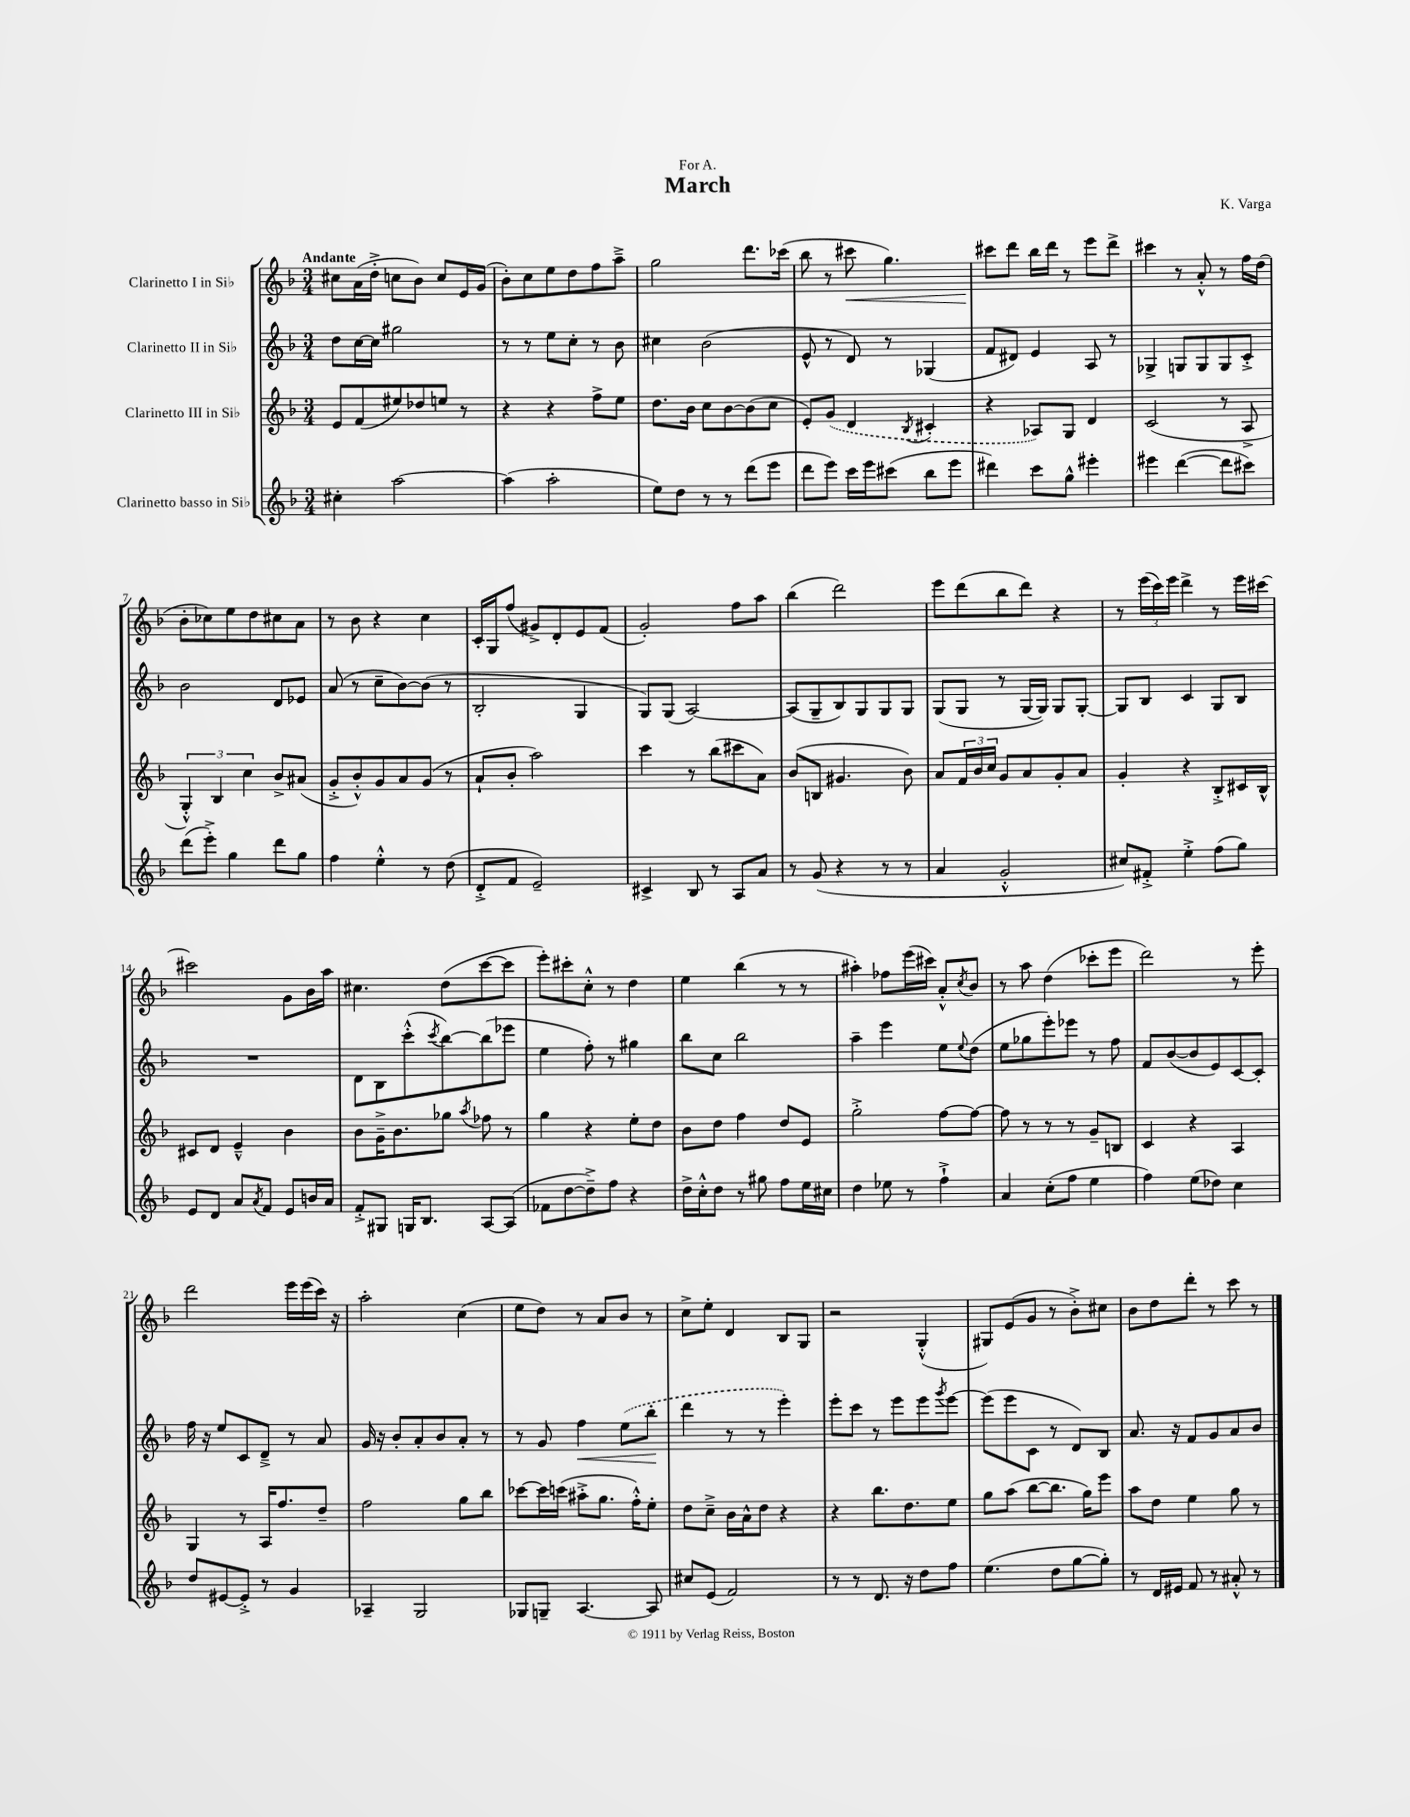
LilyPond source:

\header { title = "March" composer = "K. Varga" dedication = "For A." }
<<
\new StaffGroup <<
\new Staff = "s0" \with { instrumentName = "Clarinetto I in Sib" } {
    \clef treble \key f \major \numericTimeSignature \time 3/4 \tempo "Andante"
    cis''8 a'16( d''16-.-> c''8 bes'8) c''8 e'16 g'16( |
    bes'8-.) c''8 e''8 d''8 f''8 a''8---> |
    g''2 d'''8. ces'''16( |
    bes''8 r8 cis'''8\< g''4.) |
    cis'''8\! d'''8 bes''16 d'''16 r8 e'''8 d'''8-> |
    cis'''4 r8 a'8-.-^ r8 f''16 d''16( |
    bes'8-. ces''8) e''8 d''8 cis''8 a'8 |
    r8 bes'8 r4 c''4 |
    c'16-. g16 f''8( gis'8->) d'8-. e'8 f'8( |
    g'2-.) f''8 a''8 |
    bes''4( d'''2) |
    e'''8 d'''8( bes''8 d'''8) r4 |
    r8 \tuplet 3/2 { e'''16( c'''16) e'''16 } d'''4-> r8 e'''16 cis'''16~ |
    cis'''2 g'8 bes'16 a''16 |
    cis''4. d''8( c'''8~ c'''8 |
    e'''8-.) cis'''8-. c''8-.-^ r8 d''4 |
    e''4 bes''4( r8 r8 |
    ais''4-.) fes''8 e'''16( cis'''16) a'8-.-^ \acciaccatura { c''8 } bes'8 |
    r8 a''8 d''4( ces'''8-. e'''8 |
    d'''2) r8 e'''8-. |
    d'''2 e'''16 e'''16( c'''16) r16 |
    a''2-. c''4( |
    e''8 d''8) r8 a'8 bes'8 r8 |
    c''8-> e''8-. d'4 bes8 g8 |
    r2 g4-.-^( |
    gis8) e'8( g'8 r8 bes'8-.->) cis''8 |
    bes'8 d''8 d'''8-. r8 c'''8 r8 \bar "|." |
}
\new Staff = "s1" \with { instrumentName = "Clarinetto II in Sib" } {
    \clef treble \key f \major \numericTimeSignature \time 3/4
    d''8 c''16~ c''16 gis''2 |
    r8 r8 e''8 c''8-. r8 bes'8 |
    cis''4 bes'2( |
    e'8-^ r8 d'8) r8 ges4( |
    f'8 dis'8) e'4 a8 r8 |
    ges4-> g8 g8 g8 c'8-.-> |
    bes'2 d'8 ees'8 |
    a'8( r8 c''8-- bes'8~) bes'8( r8 |
    bes2-. g4 |
    g8) g8( a2~) |
    a8( g8-- bes8) g8 g8 g8 |
    g8( g8 r8 g16~ g16) g8 g8~-. |
    g8 bes8 c'4 g8 bes8 |
    R2. |
    d'8 bes8 c'''8-.-^( \acciaccatura { c'''8 } bes''8~) bes''8( ees'''8 |
    e''4 f''8-.) r8 gis''4 |
    bes''8 c''8 bes''2 |
    a''4-- e'''4 e''8 \appoggiatura { e''8 } d''8( |
    e''8 ges''8 e'''8-.) ees'''8 r8 f''8 |
    f'8 bes'8~( bes'8 e'8) c'8~ c'8-. |
    f''16 r16 e''8 c'8 d'8---> r8 a'8 |
    g'16 r16 bes'8-. a'8-. bes'8 a'8-. r8 |
    r8 g'8 f''4\< \once \slurDashed e''8( bes''8-.\! |
    d'''4 r8 r8 e'''4-.) |
    e'''8-. c'''8 r8 e'''8 e'''8 \acciaccatura { g'''8 } e'''8~ |
    e'''8( e'''8 c'8 r8 d'8) bes8 |
    a'8. r16 f'8 g'8 a'8 bes'8 \bar "|." |
}
\new Staff = "s2" \with { instrumentName = "Clarinetto III in Sib" } {
    \clef treble \key f \major \numericTimeSignature \time 3/4
    e'8 f'8( eis''8) des''8 e''8 r8 |
    r4 r4 f''8-> e''8 |
    d''8. bes'16 c''8 bes'8~ bes'8( c''8 |
    e'8-.) \once \slurDashed g'8( d'4 \acciaccatura { bes8 } cis'4-. |
    r4 aes8) g8 d'4 |
    c'2( r8 a8-> |
    \tuplet 3/2 { g4-.-^) bes4 c''4 } bes'8-> ais'8( |
    g'8-.-> bes'8-.-^) g'8 a'8 g'8( r8 |
    a'8-! bes'8-. a''2) |
    c'''4 r8 bes''8( cis'''8 a'8) |
    bes'8( b8 gis'4. bes'8) |
    a'8 \tuplet 3/2 { f'16 bes'16 c''16 } g'8 a'8 g'8-. a'8 |
    g'4-. r4 bes8-.-> cis'16 bes16-^ |
    cis'8 d'8 e'4---^ bes'4 |
    bes'8 g'16---> bes'8. ges''8 \acciaccatura { a''8 } fes''8 r8 |
    g''4 r4 e''8-. d''8 |
    bes'8 d''8 f''4 d''8 e'8 |
    g''2-.-> f''8~ f''8~ |
    f''8 r8 r8 r8 g'8-- b8 |
    c'4 r4 a4 |
    g4 r8 a16 f''8. d''8-- |
    f''2 g''8 bes''8 |
    ces'''8~ ces'''16 c'''16( ais''8-.-> g''8. f''16-.-^) e''8-. |
    d''8 c''8---> bes'16 a'16-^ d''8 r4 |
    r4 bes''8. d''8. e''8 |
    g''8 a''8( bes''8~ bes''8. g''16) e'''8 |
    a''8 d''8 e''4 g''8 r8 \bar "|." |
}
\new Staff = "s3" \with { instrumentName = "Clarinetto basso in Sib" } {
    \clef treble \key f \major \numericTimeSignature \time 3/4
    cis''4-. a''2~ |
    a''4( a''2-. |
    e''8) d''8 r8 r8 d'''8( e'''8 |
    d'''8 e'''8) c'''16 e'''16 cis'''8( bes''8 e'''8 |
    dis'''4) c'''8 g''8-^ eis'''4-. |
    eis'''4 d'''4~( d'''8 cis'''8) |
    d'''8( e'''8-.->) g''4 d'''8 g''8 |
    f''4 e''4-.-^ r8 d''8( |
    d'8-.-> f'8 e'2--) |
    cis'4-> bes8 r8 a8 a'8 |
    r8 g'8( r4 r8 r8 |
    a'4 g'2-.-^ |
    cis''8) fis'8-.-> e''4-.-> f''8( g''8) |
    e'8 d'8 a'8 \acciaccatura { a'8 } f'8 e'8 b'16 a'16 |
    f'8-.-> gis8 g16 bes8. a8~ a8( |
    fes'8 d''8~ d''8--->) f''8 r4 |
    d''16-> c''16-.-^ d''8 r8 gis''8 f''8 e''16 cis''16 |
    d''4 ees''8 r8 f''4-!-> |
    a'4 c''8-.( f''8 e''4 |
    f''4) e''8( des''8) c''4 |
    d''8 eis'8~ eis'8-.-> r8 g'4 |
    aes4-- g2 |
    ges8 g8-- a4.~ a8 |
    cis''8 e'8( f'2) |
    r8 r8 d'8. r16 d''8 f''8 |
    e''4.( d''8 g''8~ g''8-.) |
    r8 d'16 eis'16 f'8 r8 ais'8-.-^ r8 \bar "|." |
}
>>
>>
